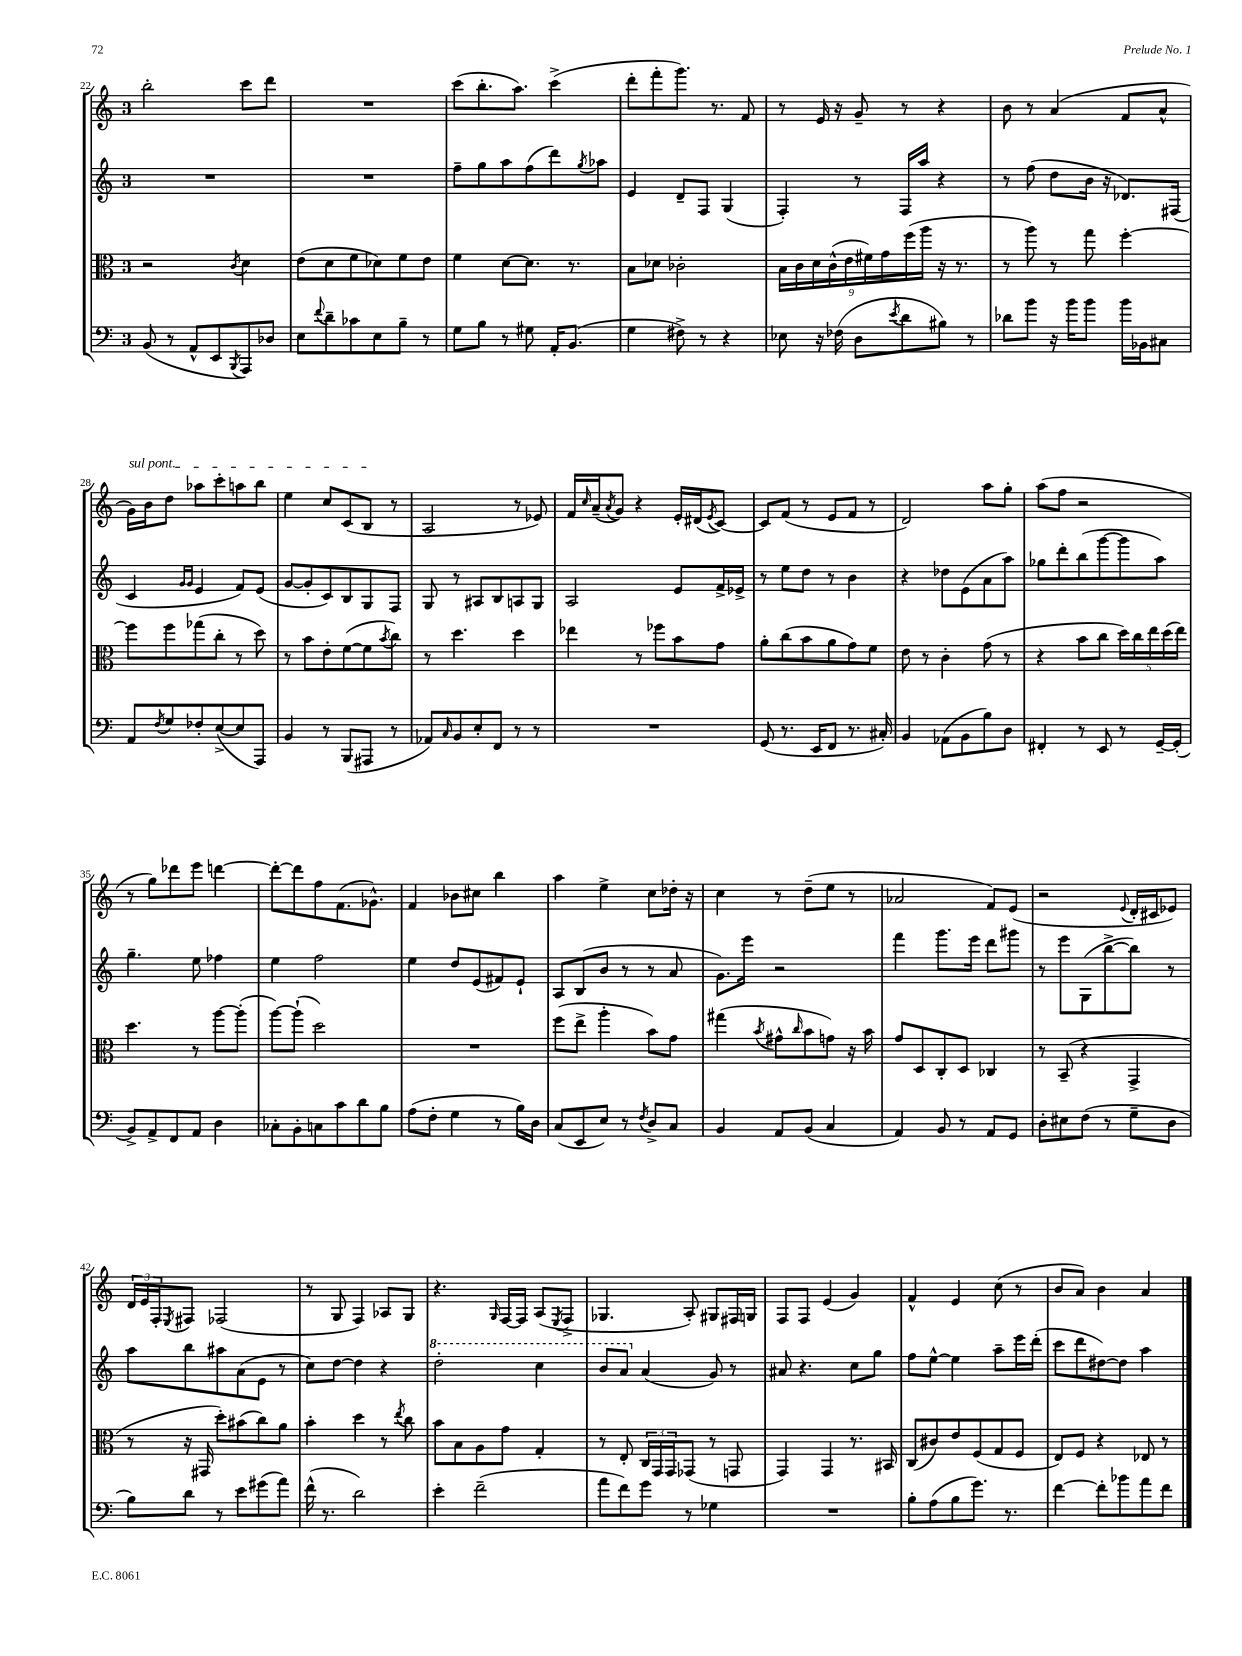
<<
\new StaffGroup <<
\new Staff = "s0" {
    \clef treble \key c \major \once \override Staff.TimeSignature.style = #'single-digit \time 3/4
    b''2-. c'''8 d'''8 |
    R2. |
    c'''8( b''8.-. a''8.) c'''4->( |
    d'''8-. f'''8-. g'''8.) r8. f'8 |
    r8 e'16 r16 g'8-- r8 r4 |
    b'8 r8 a'4( f'8 a'8-^ |
    \once \override TextSpanner.bound-details.left.text = \markup { \italic "sul pont." } g'16\startTextSpan) b'16 d''8 aes''8 c'''8-. a''8 b''8 |
    e''4 c''8 c'8( b8\stopTextSpan r8 |
    a2 r8 ees'8) |
    f'16 \grace { c''16 } a'16--( \acciaccatura { a'8 } g'8) r4 e'16-. dis'16( \acciaccatura { e'8 } c'8~) |
    c'8 f'8( r8 e'8 f'8 r8 |
    d'2) a''8 g''8-. |
    a''8( f''8 r2 |
    r8 g''8) des'''8 e'''8 d'''4~ |
    d'''8~-. d'''8 f''8 f'8.( ges'8.-^) |
    f'4 bes'8 cis''8 b''4 |
    a''4 e''4-> c''8 des''16-. r16 |
    c''4 r8 d''8--( e''8 r8 |
    aes'2 f'8) e'8( |
    r2 \appoggiatura { e'8 } d'16-. cis'16 ees'8) |
    \tuplet 3/2 { d'16 e'16 f16-. } \acciaccatura { e8 } fis8 fes2( |
    r8 g8 f4) aes8 g8 |
    r4. \grace { g16 } f16~ f16 a8( \acciaccatura { e8 } f8-> |
    ges4. a8-.) gis8 fis16 g16 |
    f8 f8 e'4( g'4) |
    f'4-^ e'4 c''8( r8 |
    b'8 a'8) b'4 a'4 \bar "|." |
}
\new Staff = "s1" {
    \clef treble \key c \major \once \override Staff.TimeSignature.style = #'single-digit \time 3/4
    R2. |
    R2. |
    f''8-- g''8 a''8 f''8( d'''8) \acciaccatura { g''8 } aes''8 |
    e'4 d'8-- f8 g4( |
    f4-.) r8 f16 a''16 r4 |
    r8 f''8( d''8 b'16 r16 des'8.) fis16( |
    c'4 \grace { g'16 g'16 } e'4 f'8) e'8( |
    g'8~ g'8-. c'8) b8 g8 f8 |
    g8 r8 ais8 b8 a8 g8 |
    a2 e'8 f'16-> ees'16-> |
    r8 e''8 d''8 r8 b'4 |
    r4 des''8 e'8( a'8 a''8) |
    ges''8 d'''8-. b''8( g'''8~ g'''8 a''8) |
    g''4.-- e''8 fes''4 |
    e''4 f''2 |
    e''4 d''8 e'8( fis'8) e'8-! |
    a8 b8( b'8 r8 r8 a'8 |
    g'8.) e'''16 r2 |
    f'''4 g'''8. e'''16 d'''8 gis'''8 |
    r8 e'''8 g8( b''8~-> b''8) r8 |
    a''8 b''8 ais''8 a'8( e'8 r8 |
    c''8) d''8~ d''4 r4 |
    \ottava #1 d'''2-. c'''4 |
    b''8 a''8 \ottava #0 a'4( g'8) r8 |
    ais'8 r4. c''8 g''8 |
    f''8 e''8~-^ e''4 a''8-- e'''16 d'''16-.( |
    c'''8 d'''8 dis''8~) dis''8 a''4 \bar "|." |
}
\new Staff = "s2" {
    \clef alto \key c \major \once \override Staff.TimeSignature.style = #'single-digit \time 3/4
    r2 \acciaccatura { c'8 } d'4 |
    e'8( d'8 f'8 des'8) f'8 e'8 |
    f'4 d'8~ d'8. r8. |
    b8 des'8 ces'2-. |
    \tuplet 9/8 { b16 c'16 d'16 c'16-^( e'16 fis'16) g'16 f''16( a''16 } r16 r8. |
    r8 a''8) r8 g''8 f''4~-. |
    f''8 f''8 ges''8( c''8-. r8 d''8) |
    r8 b'8 e'8-. f'8~( f'8 \acciaccatura { b'8 } c''8) |
    r8 d''4. d''4 |
    ees''4 r8 fes''8 b'8 g'8 |
    a'8-. c''8( b'8 a'8 g'8) f'8 |
    e'8 r8 c'4-. g'8( r8 |
    r4 b'8 c''8 \tuplet 5/4 { d''16) c''16 e''16 d''16( e''16) } |
    d''4. r8 a''8~ a''8-.( |
    a''8~) a''8-!( d''2) |
    R2. |
    f''8( e''8-> a''4-. b'8) g'8 |
    gis''4( \acciaccatura { b'8 } gis'8-^ \grace { c''16 } b'8 g'8) r16 b'16 |
    g'8 d8 c8-. d8 ces4 |
    r8 b,8--( r4 g,4-> |
    r8 r16 gis,16 d''8-.) bis'8( c''8) a'8 |
    b'4-. d''4 r8 \acciaccatura { e''8 } c''8 |
    b'8 b8 a8 g'8 g4-. |
    r8 e8-. \tuplet 3/2 { c16 g,16 g,16 } ges,8( r8 g,8 |
    g,4) g,4 r8. bis,16 |
    c8( cis'8) e'8 f8( g8 f8 |
    e8) f8 r4 ees8 r8 \bar "|." |
}
\new Staff = "s3" {
    \clef bass \key c \major \once \override Staff.TimeSignature.style = #'single-digit \time 3/4
    b,8( r8 a,8-^ e,8 \acciaccatura { b,,8 } a,,8) des8 |
    e8 \appoggiatura { f'8 } d'8-- ces'8 e8 b8-- r8 |
    g8 b8 r8 gis8 a,16-. b,8.( |
    g4 fis8->) r8 r4 |
    ees8 r16 fes16( d8 \acciaccatura { e'8 } d'8 bis8) r8 |
    des'8 b'8 r16 b'16 b'8 b'16 bes,16 cis8 |
    a,8 \acciaccatura { f8 } g8 fes8-. e8~->( e8 a,,8) |
    b,4 r8 b,,8( ais,,8 r8 |
    aes,8) \grace { c16 } b,8 e8-. f,8 r8 r8 |
    R2. |
    g,8( r8. e,16 f,8 r8. cis16-.) |
    b,4 aes,8( b,8 b8) d8 |
    fis,4-. r8 e,8 r8 g,16~-- g,16-.( |
    b,8->) a,8-> f,8 a,8 d4 |
    ces8-. b,8-. c8 c'8 d'8 b8 |
    a8( f8-. g4 r8 b16) d16 |
    c8( e,8 e8) r8 \acciaccatura { f8 } d8-> c8 |
    b,4 a,8 b,8( c4 |
    a,4) b,8 r8 a,8 g,8 |
    d8-. eis8 f8( r8 g8-- d8 |
    b8) d'8 r8 e'8 gis'8( a'8) |
    f'16-^( r8. d'2) |
    e'4-. f'2--( |
    a'8 f'8) g'8 r8 ges4 |
    R2. |
    b8-. a8( b8 g'8.) r8. |
    f'4~ f'8-. bes'8 a'8 f'8 \bar "|." |
}
>>
>>
\layout { \context { \Score currentBarNumber = #22 } }
